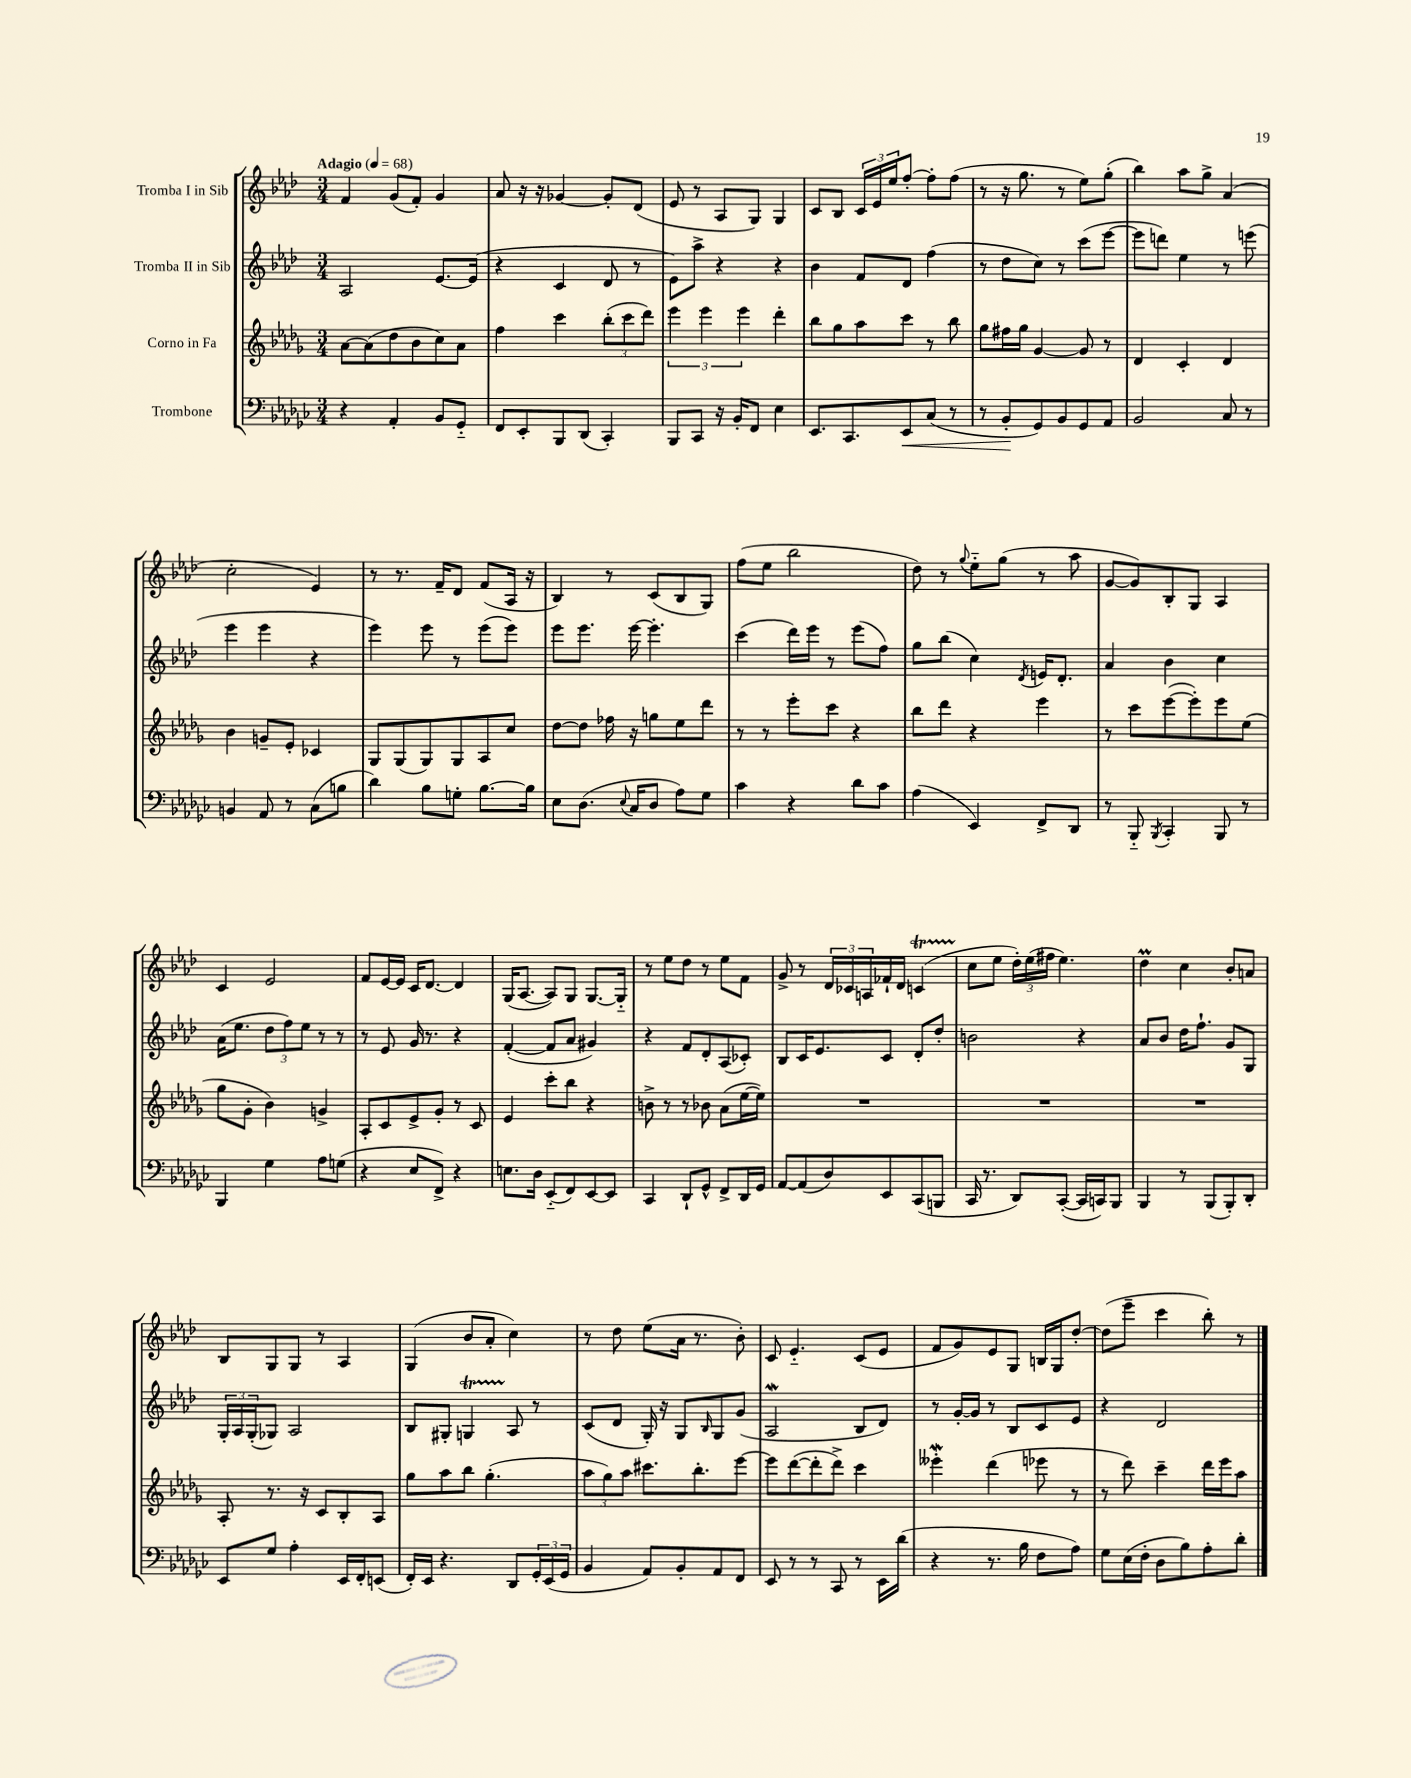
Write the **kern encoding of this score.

**kern	**kern	**kern	**kern
*staff4	*staff3	*staff2	*staff1
*clefF4	*clefG2	*clefG2	*clefG2
*k[b-e-a-d-g-c-]	*k[b-e-a-d-g-]	*k[b-e-a-d-]	*k[b-e-a-d-]
*M3/4	*M3/4	*M3/4	*M3/4
*MM68	*MM68	*MM68	*MM68
4r	[8a-	2A-	4f
.	(8a-]	.	.
4AA-'	8dd-	.	(8g
.	8b-	.	8f')
8BB-	8cc)	[8.e-	4g
8GG-'~	8a-	.	.
.	.	(16e-]	.
=	=	=	=
8FF	4ff	4r	8a-
8EE-'	.	.	16r
.	.	.	16r
8BBB-	4ccc	4c	[4g-
(8DD-	.	.	.
4CC-')	(12bb-'	8d-	8g-']
.	12ccc	.	.
.	.	8r	(8d-
.	12ddd-)	.	.
=	=	=	=
8BBB-	6eee-	8e-)	8e-
8CC-	.	8aa-^	8r
.	6eee-	.	.
16r	.	4r	8A-
16BB-'	.	.	.
.	6eee-	.	.
8FF	.	.	8G)
4E-	4ddd-'	4r	4G
=	=	=	=
8.EE-	8bb-	4b-	8c
.	8gg-	.	8B-
8.CC-	.	.	.
.	8aa-	8f	24c
.	.	.	24e-
.	.	.	24ee-
8EE-	8ccc	8d-	[8ff'
(8C-	8r	(4ff	8ff']
8r	8bb-	.	(8ff
=	=	=	=
8r	8gg-	8r	8r
8BB-'	16ff#	8dd-	16r
.	16gg-	.	8.gg
8GG-)	[4g-	8cc)	.
8BB-	.	8r	8r
8GG-	8g-]	(8ccc	8ee-)
8AA-	8r	[8eee-	(8gg'
=	=	=	=
2BB-	4d-	8eee-]	4bb-)
.	.	8ddd)	.
.	4c'	4ee-	8aa-
.	.	.	8gg^
8C-	4d-	8r	(4a-
8r	.	(8eee	.
=	=	=	=
4BB	4b-	4eee-	2cc'
8AA-	8g~	4eee-	.
8r	8e-'	.	.
(8C-	4c-	4r	4e-)
8B	.	.	.
=	=	=	=
4d-)	8G-	4eee-)	8r
.	(8G-	.	8.r
8B-	8G-)	8eee-	.
.	.	.	16f~
8G'	8G-	8r	8d-
[8.B-	8A-	(8eee-	(8f
.	8cc	8eee-)	16A-
16B-]	.	.	16r
=	=	=	=
8E-	[8dd-	8eee-	4B-)
(8.D-	8dd-]	8.eee-	.
.	16ff-	.	8r
8qqE-	.	.	.
16C-	16r	[16eee-	.
8D-	8gg	4.eee-']	(8c
8A-)	8ee-	.	8B-
8G-	8ddd-	.	8G)
=	=	=	=
4c-	8r	(4ccc	(8ff
.	8r	.	8ee-
4r	8eee-'	16ddd-)	2bb-
.	.	16eee-	.
.	8ccc	8r	.
8d-	4r	(8eee-	.
8c-	.	8ff)	.
=	=	=	=
(4A-	8bb-	8gg	8dd-)
.	8ddd-	(8bb-	8r
.	.	.	8qqgg
4EE-)	4r	4cc)	8ee-'~
.	.	.	(8gg
.	.	8qd-	.
8FF^	4eee-	16e	8r
.	.	8.d-'	.
8DD-	.	.	8aa-
=	=	=	=
8r	8r	4a-	[8g
8BBB-'~	8ccc	.	8g])
8qBBB-	.	.	.
4CC-'	([8eee-	4b-	8B-'
.	8eee-'])	.	8G
8BBB-	8eee-	4cc	4A-
8r	(8ee-	.	.
=	=	=	=
4BBB-	8gg-	(16a-	4c
.	.	8.ee-	.
.	8g-'	.	.
4G-	4b-)	12dd-	2e-
.	.	12ff)	.
.	.	12ee-	.
8A-	4g^	8r	.
(8G	.	8r	.
=	=	=	=
4r	8A-'	8r	8f
.	8c	8e-	[16e-
.	.	.	16e-]
8E-	8e-^	16g	16c
.	.	8.r	[8.d-
8FF^)	8g-'	.	.
4r	8r	4r	4d-]
.	8c	.	.
=	=	=	=
8.E	4e-	([4f'	(16G
.	.	.	[8.A-
16D-	.	.	.
(8EE-'~	8ccc'	8f]	8A-])
8FF)	8bb-	8a-	8G
[8EE-	4r	4g#)	[8.G
8EE-]	.	.	.
.	.	.	16G'~]
=	=	=	=
4CC-	8b^	4r	8r
.	8r	.	8ee-
8DD-`	8r	8f	8dd-
8GG-^^	8b-	8d-'	8r
8FF^	(8a-	(8A-	8ee-
16DD-	[16ee-	8c-')	8f
16GG-	16ee-])	.	.
=	=	=	=
[8AA-	2.r	8B-	8g^
(8AA-]	.	16c	8r
.	.	8.e-	.
8D-)	.	.	24d-
.	.	.	24c-
.	.	.	24A
8EE-	.	8c	16f-`
.	.	.	16d-
(8CC-	.	8d-'	(4c
8BBB	.	8dd-'	.
=	=	=	=
16CC-	2.r	2b	8cc
8.r	.	.	.
.	.	.	8ee-
8DD-)	.	.	24dd-')
.	.	.	(24ee-
.	.	.	24ff#
([8CC-'	.	.	4.ee-)
16CC-]	.	4r	.
16CC)	.	.	.
8BBB-	.	.	.
=	=	=	=
4BBB-	2.r	8a-	4dd-
.	.	8b-	.
8r	.	16dd-	4cc
.	.	8.ff`	.
(8BBB-	.	.	.
8BBB-')	.	8g	8b-'
8DD-'	.	8G	8a
=	=	=	=
8EE-	8A-'	24G'	8B-
.	.	24A-	.
.	.	(24G'	.
8G-	8.r	8G-)	8G
4A-'	.	2A-	8G
.	16r	.	.
.	8c	.	8r
16EE-	8B-'	.	4A-
16FF'	.	.	.
(8EE	8A-	.	.
=	=	=	=
16FF')	8gg-	8B-	(4G
16EE-	.	.	.
4.r	8aa-	8G#'	.
.	8bb-	4G	8b-
.	(4.gg-'	.	8a-'
8DD-	.	8A-	4cc)
24GG-'	.	8r	.
(24EE-	.	.	.
24GG-	.	.	.
=	=	=	=
4BB-	12aa-	(8c	8r
.	12gg-)	.	.
.	.	8d-	8dd-
.	12aa-	.	.
8AA-)	8.ccc#	16G')	(8ee-
.	.	16r	.
8BB-'	.	8G	16a-
.	8.bb-'	.	8.r
.	.	16qqB-	.
8AA-	.	8G	.
8FF	[8eee-	(8g	8b-')
=	=	=	=
8EE-	8eee-]	2A-	8c
8r	([8ddd-	.	4.e-'~
8r	8ddd-']	.	.
8CC-	8ddd-^)	.	.
8r	4ccc	8B-	(8c
16EE-	.	8d-)	8e-
(16d-	.	.	.
=	=	=	=
4r	4eee--'	8r	8f
.	.	[16g'	8g)
.	.	16g]	.
8.r	(4ddd-	8r	8e-
.	.	8B-	8G
16B-	.	.	.
8F	8eee-	8c	16B
.	.	.	16G
8A-)	8r	8e-	[8dd-'
=	=	=	=
8G-	8r	4r	(8dd-]
(16E-	8ddd-)	.	8eee-~
16F'	.	.	.
8D-	4ccc~	2d-	4ccc
8B-)	.	.	.
8A-'	16ddd-	.	8bb-')
.	16eee-	.	.
8d-'	8aa-	.	8r
==	==	==	==
*-	*-	*-	*-
